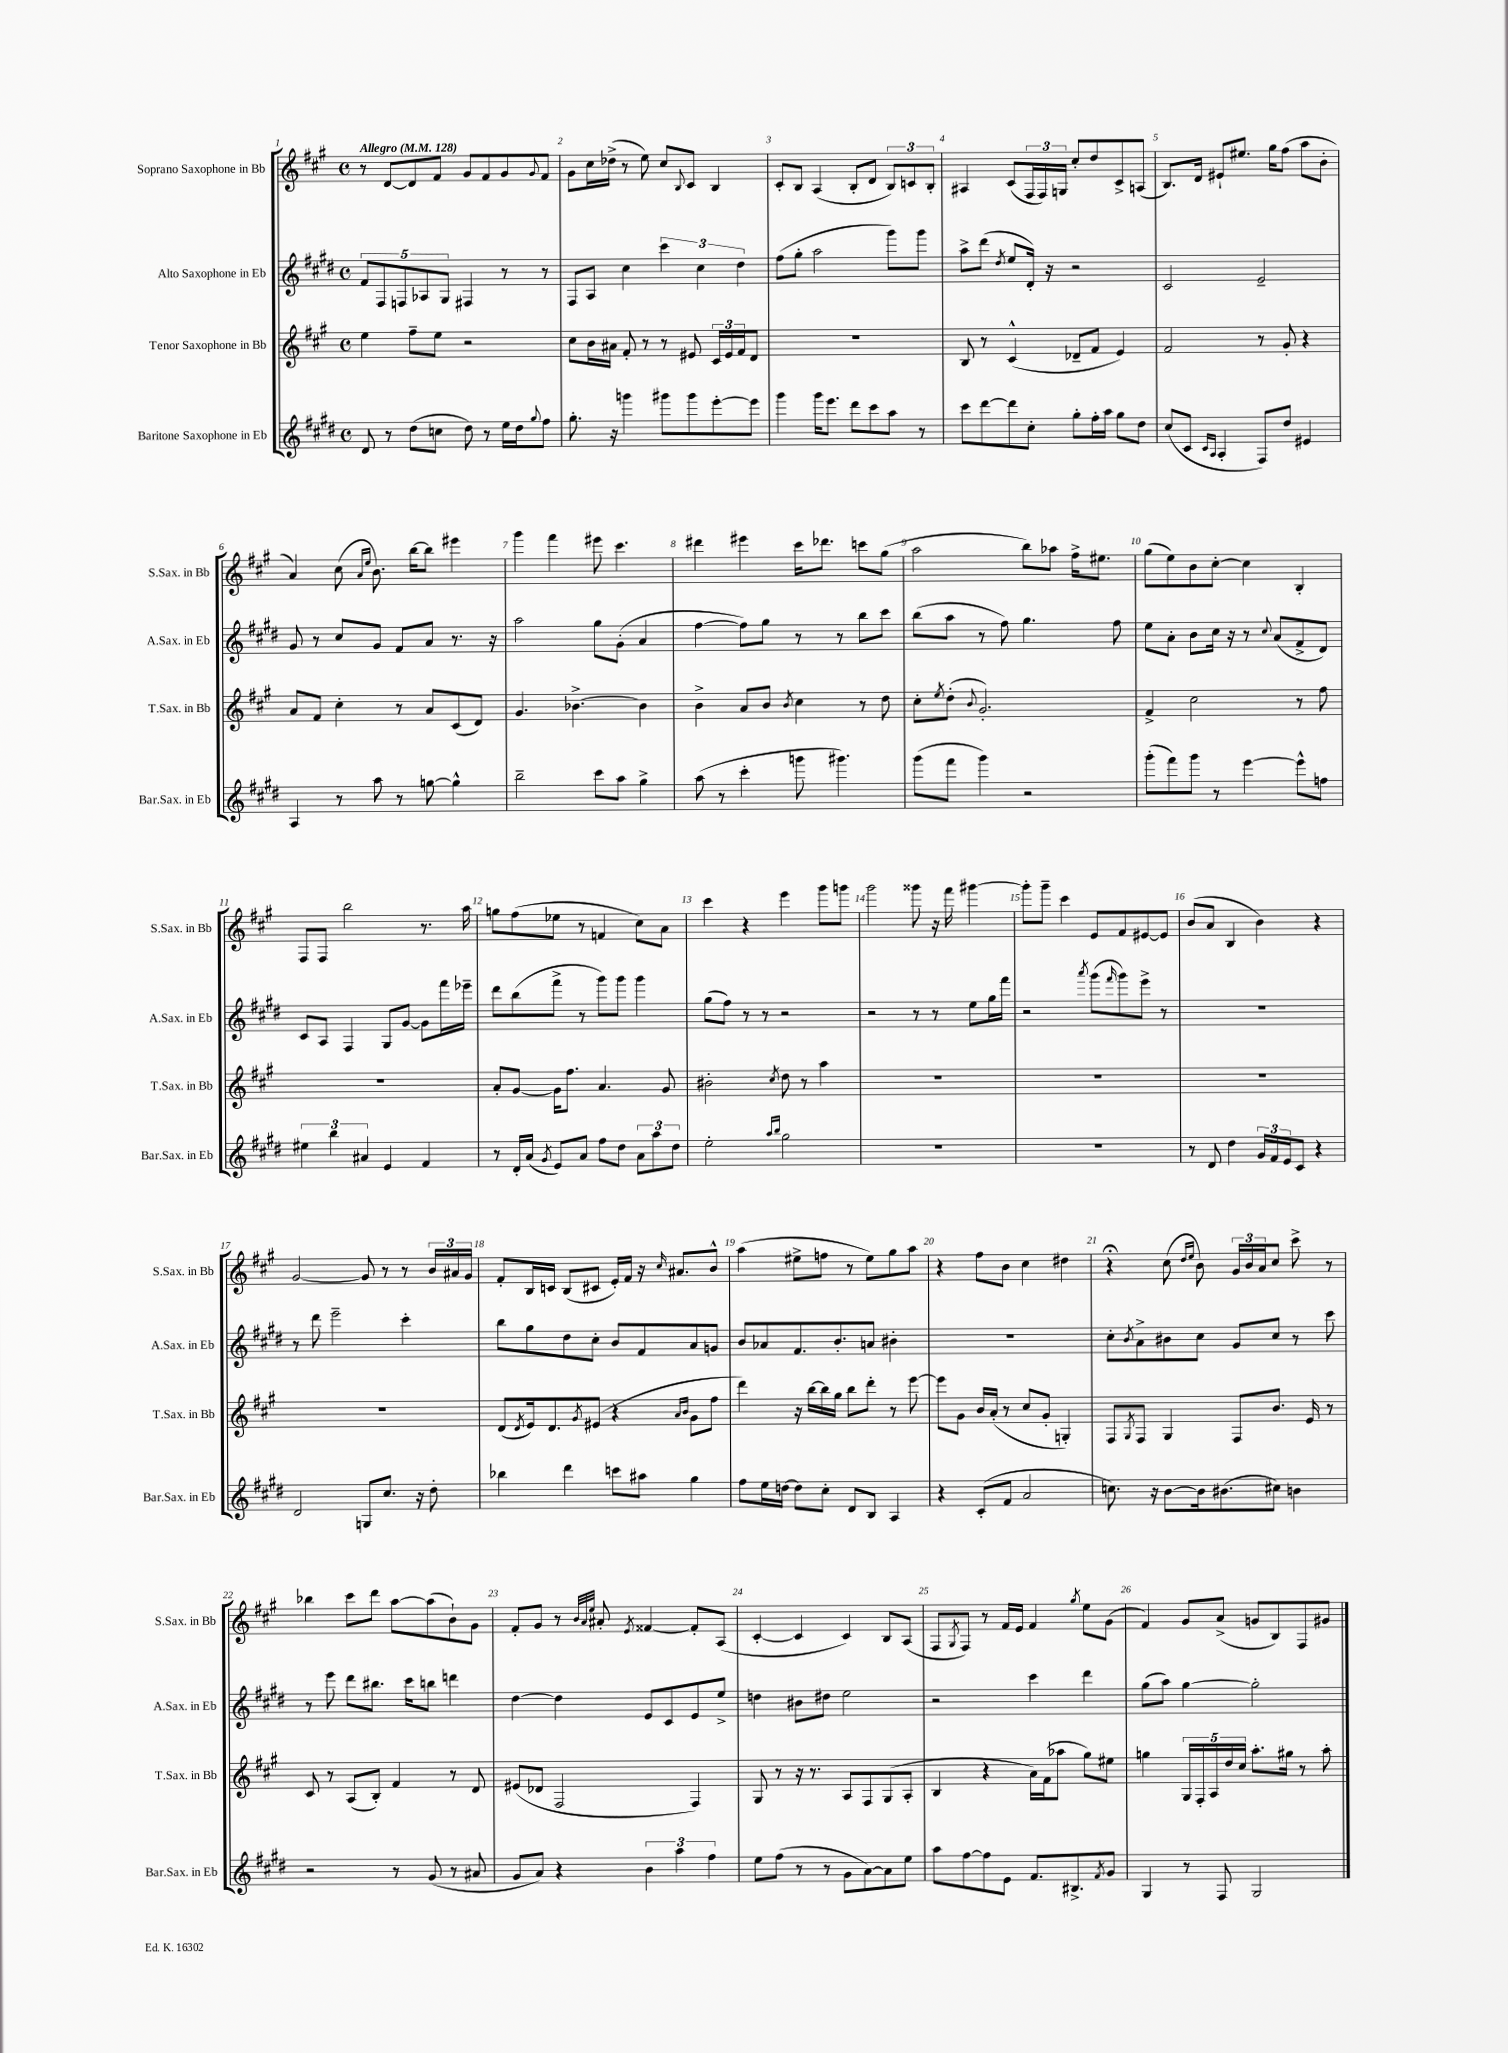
<<
\new StaffGroup <<
\new Staff = "s0" \with { instrumentName = "Soprano Saxophone in Bb" shortInstrumentName = "S.Sax. in Bb" } {
    \clef treble \key a \major \defaultTimeSignature \time 4/4 \tempo "Allegro" 4 = 128
    r8 d'8~ d'8 fis'8 gis'8 fis'8 gis'8 \appoggiatura { gis'8 } fis'8 |
    gis'8 cis''16 des''16->( r8 e''8) cis''8 \appoggiatura { b8 } cis'8 b4 |
    cis'8-. b8 a4( b8-. d'8 \tuplet 3/2 { b8) c'8 b8-. } |
    ais4 cis'8( \tuplet 3/2 { fis16 fis16) g16 } cis''8-. d''8 cis'8-> a8( |
    b8.) d'16 eis'8-! eis''8. gis''16 fis''8( a''8 b'8-. |
    a'4) cis''8( \grace { a'16 e''16 } b'8.) b''16~ b''8 eis'''4 |
    gis'''4 fis'''4 eis'''8 cis'''4. |
    dis'''4 eis'''4 cis'''16 des'''8. c'''8 gis''8( |
    a''2 b''8) aes''8 fis''16-> eis''8. |
    gis''8( e''8) b'8 cis''8~-. cis''4 b4-. |
    fis8 fis8 b''2 r8. a''16 |
    g''8 fis''8( ees''8 r8 f'4 cis''8) a'8 |
    cis'''4 r4 e'''4 gis'''8 g'''8 |
    gis'''2 gisis'''8 r16 fis'''16 gis'''4~ |
    gis'''8-. gis'''8-- cis'''4 e'8 fis'8 eis'8~ eis'8 |
    b'8( a'8 b4 b'4) r4 |
    gis'2~ gis'8 r8 r8 \tuplet 3/2 { b'16 ais'16 gis'16 } |
    fis'8-. b16 c'16 b8( cis'8 e'16-.) fis'16 r16 \grace { cis''16 } ais'8. b'8-^ |
    a''4( eis''8-> f''8 r8 eis''8) gis''8 a''8 |
    r4 fis''8 b'8 cis''4 dis''4 |
    r4\fermata cis''8( \grace { d''16 e''16 } b'8) \tuplet 3/2 { gis'16 b'16 a'16 } cis''8 cis'''8-> r8 |
    bes''4 cis'''8 d'''8 a''8~ a''8( b'8-!) gis'8 |
    fis'8-. gis'8 r8 \grace { b'32 a'32 e''32 } ais'8-. \acciaccatura { e'8 } fisis'4~ fisis'8-. a8( |
    cis'4~-. cis'4 cis'4) b8 a8( |
    fis8 \acciaccatura { gis8 } fis8) r8 fis'16 e'16 fis'4 \acciaccatura { gis''8 } e''8 gis'8( |
    fis'4) gis'8 a'8->( g'8 b8) fis8 gis'8 \bar "|." |
}
\new Staff = "s1" \with { instrumentName = "Alto Saxophone in Eb" shortInstrumentName = "A.Sax. in Eb" } {
    \clef treble \key e \major \defaultTimeSignature \time 4/4
    \tuplet 5/4 { fis'8 fis8 f8 aes8 gis8 } fis4 r8 r8 |
    fis8 a8 cis''4 \tuplet 3/2 { cis'''4 cis''4 dis''4 } |
    fis''8( gis''8-. a''2 gis'''8) gis'''8 |
    a''8-> dis'''8( \acciaccatura { dis''8 } e''8 dis'16-.) r16 r2 |
    cis'2 e'2-- |
    gis'8 r8 cis''8 gis'8 fis'8 a'8 r8. r16 |
    a''2 gis''8 gis'8-.( a'4 |
    fis''4~ fis''8) gis''8 r8 r8 b''8 cis'''8 |
    b''8( a''8 r8 fis''8) gis''4. fis''8 |
    e''8 a'8-. b'8 cis''16 r16 r8 \appoggiatura { cis''8 } a'8( fis'8-> dis'8) |
    cis'8 a8 fis4 gis8 gis'8~ gis'8 fis'''16 ees'''16-- |
    dis'''8 b''8( fis'''8-> r8 gis'''8) gis'''8 gis'''4 |
    gis''8( fis''8) r8 r8 r2 |
    r2 r8 r8 e''8 gis''16 fis'''16 |
    r2 \acciaccatura { a'''8 } gis'''8( \grace { fis'''16 } gis'''8) e'''8-> r8 |
    R1 |
    r8 dis'''8 e'''2-- cis'''4-. |
    b''8 gis''8 dis''8 cis''8-. b'8 fis'8 a'8 g'8 |
    b'8 aes'8 fis'8. b'8.-. a'8 bis'4-. |
    R1 |
    cis''8-. \acciaccatura { b'8 } a'8-> bis'8 cis''8 gis'8 cis''8 r8 cis'''8 |
    r8 e'''8 dis'''8 bis''8. cis'''16 b''8 d'''4 |
    dis''4~ dis''4 e'8 cis'8 e'8 e''8-> |
    d''4 bis'8 dis''8 e''2 |
    r2 cis'''4 dis'''4 |
    gis''8( a''8) gis''4~ gis''2-. \bar "|." |
}
\new Staff = "s2" \with { instrumentName = "Tenor Saxophone in Bb" shortInstrumentName = "T.Sax. in Bb" } {
    \clef treble \key a \major \defaultTimeSignature \time 4/4
    e''4 fis''8-- e''8 r2 |
    cis''8 b'16 ais'16 fis'8-. r8 r8 eis'8 \tuplet 3/2 { cis'16 eis'16 fis'16 } d'8 |
    R1 |
    b8 r8 cis'4-^( des'8-- fis'8 e'4) |
    fis'2 r8 gis'8-. r4 |
    a'8 fis'8 cis''4-. r8 a'8 cis'8( d'8) |
    gis'4. bes'4.~-> bes'4 |
    b'4-> a'8 b'8 \acciaccatura { b'8 } cis''4 r8 d''8 |
    cis''8-. \acciaccatura { e''8 } d''8-.( \appoggiatura { b'8 } gis'2.-.) |
    fis'4-> cis''2 r8 fis''8 |
    R1 |
    a'8-. gis'8~ gis'16 fis''8. a'4. gis'8 |
    bis'2-. \acciaccatura { cis''8 } d''8 r8 a''4 |
    R1 |
    R1 |
    R1 |
    R1 |
    d'8( \acciaccatura { d'8 } e'16) d'8. \acciaccatura { gis'8 } eis'8( r4 \grace { a'16 b'16 } gis'8 fis''8 |
    d'''4) r16 b''16~ b''16 gis''16 b''8 d'''8-. r8 e'''8~ |
    e'''8 gis'8 b'16 a'16-.( r8 cis''8 gis'8-. g4-.) |
    fis8 \acciaccatura { gis8 } fis8 gis4 fis8 b'8. e'16 r8 |
    cis'8 r8 a8( b8-.) fis'4 r8 d'8 |
    eis'8( des'8 fis2 fis4) |
    gis8 r8 r16 r8. a8 fis8 gis8( a8-. |
    b4 r4 a'16) fis'16( aes''8 gis''8) eis''8 |
    g''4 \tuplet 5/4 { gis16 fis16-. a16 d''16 cis''16 } a''8.-. gis''16 r8 a''8-. \bar "|." |
}
\new Staff = "s3" \with { instrumentName = "Baritone Saxophone in Eb" shortInstrumentName = "Bar.Sax. in Eb" } {
    \clef treble \key e \major \defaultTimeSignature \time 4/4
    dis'8 r8 dis''8( c''8 dis''8) r8 e''16 dis''16 \appoggiatura { gis''8 } fis''8 |
    gis''8.-. r16 g'''4 gis'''8 gis'''8 e'''8~-. e'''8 |
    gis'''4 gis'''16 e'''8. dis'''8 cis'''8 a''8 r8 |
    cis'''8 dis'''8~ dis'''8 cis''8-. gis''8-. fis''16-. a''16 gis''8 dis''8 |
    cis''8( cis'8 \grace { cis'16 a16 } a4-. fis8) dis''8 eis'4 |
    a4 r8 a''8 r8 g''8~ g''4-^ |
    b''2-- cis'''8 a''8 gis''4-> |
    a''8( r8 cis'''4-. g'''8 gis'''4.) |
    gis'''8( fis'''8 gis'''4) r2 |
    gis'''8-.( fis'''8) gis'''8 r8 e'''4~ e'''8-^ f''8 |
    \tuplet 3/2 { eis''4 b''4 ais'4 } e'4 fis'4 |
    r8 dis'16-. a'16( \acciaccatura { gis'8 } e'8) a'8 fis''8 dis''8 \tuplet 3/2 { a'8 a''8 dis''8 } |
    e''2-. \grace { a''16 b''16 } gis''2 |
    R1 |
    R1 |
    r8 dis'8 dis''4 \tuplet 3/2 { gis'16 fis'16 e'16 } cis'8 r4 |
    dis'2 g8 cis''8. r16 dis''8-. |
    bes''4 dis'''4 c'''8 ais''8 gis''4 |
    fis''8 e''16 d''16~ d''8 cis''8-. dis'8 b8 a4 |
    r4 cis'8-.( fis'8 a'2 |
    c''8.) r16 b'8~ b'16 bis'8.( cis''8) b'4 |
    r2 r8 gis'8( r8 ais'8 |
    gis'8 a'8) r4 \tuplet 3/2 { b'4 a''4 fis''4 } |
    e''8 fis''8( r8 r8 gis'8 a'8~) a'8 e''8 |
    a''8 fis''8~ fis''8 e'8 fis'8. bis8.-> \acciaccatura { fis'8 } gis'8 |
    gis4 r8 fis8 gis2 \bar "|." |
}
>>
>>
\layout { \context { \Score \override BarNumber.break-visibility = ##(#f #t #t) barNumberVisibility = #all-bar-numbers-visible } }
